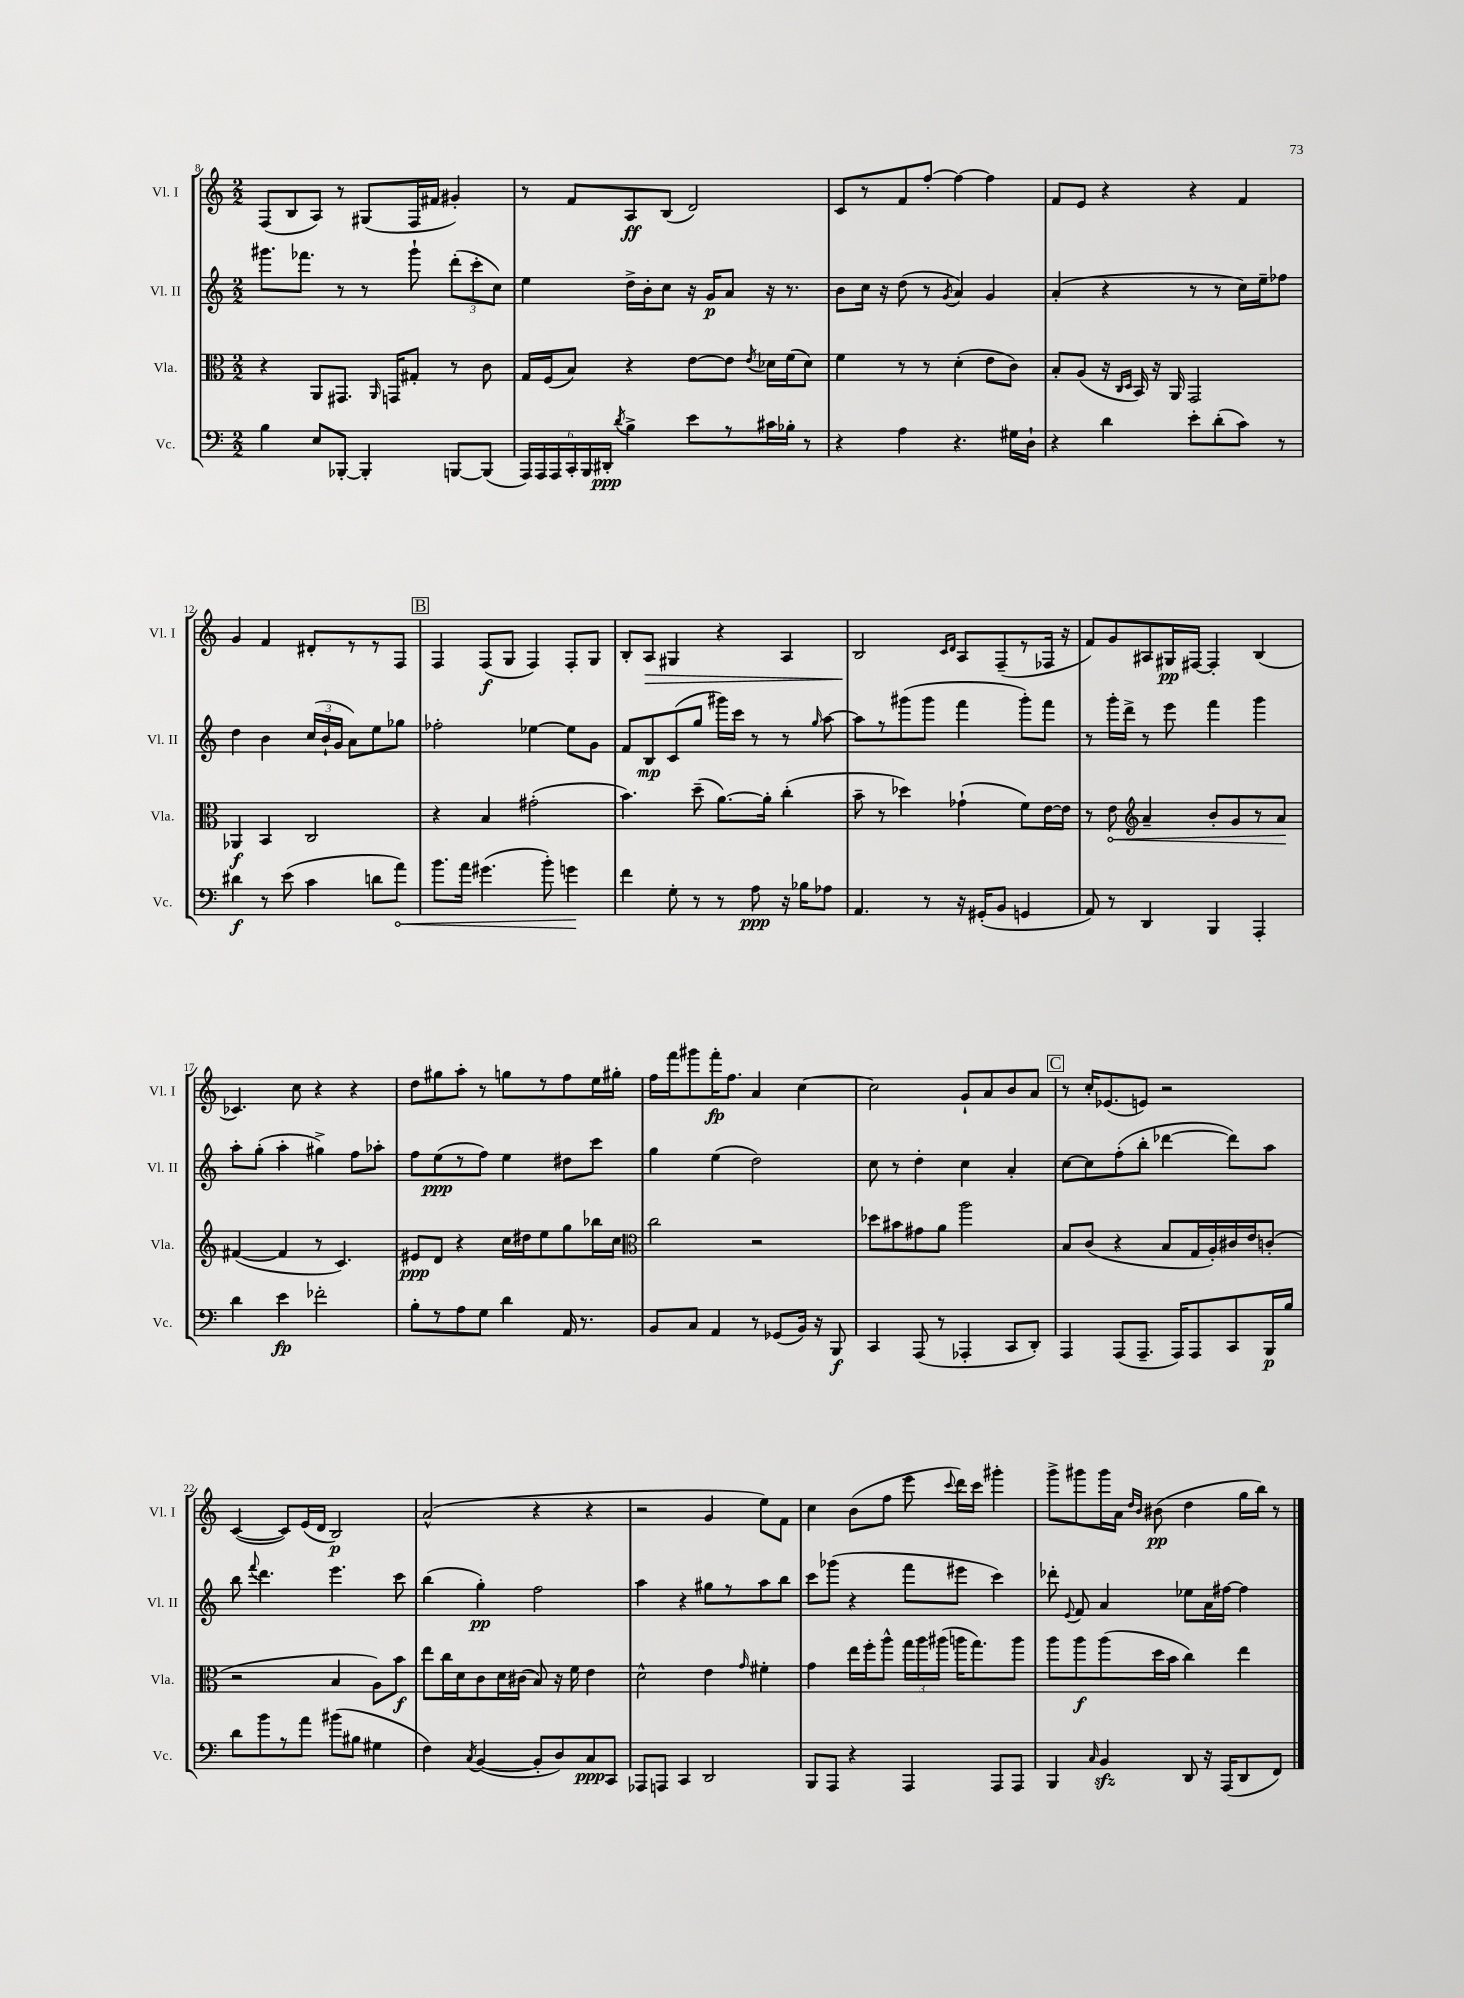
<<
\new StaffGroup <<
\new Staff = "s0" \with { instrumentName = "Vl. I" shortInstrumentName = "Vl. I" } {
    \clef treble \key c \major \numericTimeSignature \time 2/2
    \autoBeamOff f8[( b8 a8]) r8 gis8[( f16 fis'16] gis'4-.) |
    r8 f'8[ a8\ff b8]( d'2) |
    c'8[ r8 f'8 f''8]~-. f''4~ f''4 |
    f'8[ e'8] r4 r4 f'4 |
    g'4 f'4 dis'8[-. r8 r8 f8] |
    \mark \markup { \box "B" } f4 f8[\f( g8] f4) f8[-. g8] |
    b8[-. a8]\> gis4 r4 a4 |
    b2\! \grace { c'16[ d'16] } a8[ f8--( r8 fes16] r16 |
    f'8[) g'8 ais8 gis16\pp fis16]~ fis4-. b4( |
    ces'4.) c''8 r4 r4 |
    d''8[ gis''8 a''8]-. r8 g''8[ r8 f''8 e''16 gis''16]-. |
    f''16[ f'''16 gis'''8 f'''16-.\fp f''8.] a'4 c''4~ |
    c''2 g'8[-! a'8 b'8 a'8] |
    \mark \markup { \box "C" } r8 c''16[-. ees'8.( e'8]) r2 |
    c'4~( c'8[) e'16( d'16] b2\p) |
    a'2-^( r4 r4 |
    r2 g'4 e''8[) f'8] |
    c''4 b'8[( f''8] e'''8 \appoggiatura { c'''8 } d'''16[) c'''16] gis'''4-. |
    g'''8[-> gis'''8 gis'''16 a'16] \grace { d''16[ b'16] } bis'8\pp( d''4 g''16[ b''16]) r8 \bar "|." |
}
\new Staff = "s1" \with { instrumentName = "Vl. II" shortInstrumentName = "Vl. II" } {
    \clef treble \key c \major \numericTimeSignature \time 2/2
    \autoBeamOff gis'''8.[ fes'''8.] r8 r8 gis'''8-! \tuplet 3/2 { d'''8[-.( c'''8-. c''8]) } |
    e''4 d''16[-> b'16-. c''8] r16 g'16[\p a'8] r16 r8. |
    b'8[ c''16] r16 d''8( r8 \acciaccatura { g'8 } a'4) g'4 |
    a'4-.( r4 r8 r8 c''16[) e''16-- fes''8] |
    d''4 b'4 \tuplet 3/2 { c''16[( b'16-! g'16] } a'8[) e''8 ges''8] |
    \mark \markup { \box "B" } fes''2-. ees''4~ ees''8[ g'8] |
    f'8[ b8\mp c'8( g''8] gis'''16[) c'''16] r8 r8 \grace { g''16 } a''8~ |
    a''8[ r8 gis'''8( gis'''8] f'''4 gis'''8[-.) f'''8] |
    r8 g'''16[-. d'''16]-> r8 e'''8 f'''4 g'''4 |
    a''8[-. g''8]-.( a''4-. gis''4->) f''8[ aes''8]-. |
    f''8[ e''8\ppp( r8 f''8]) e''4 dis''8[ c'''8] |
    g''4 e''4( d''2) |
    c''8 r8 d''4-. c''4 a'4-. |
    \mark \markup { \box "C" } c''8[~ c''8 f''8-.( b''8]-. des'''4~ des'''8[) a''8] |
    b''8 \appoggiatura { f'''8 } d'''4. e'''4. c'''8 |
    b''4( g''4-.\pp) f''2 |
    a''4 r4 gis''8[ r8 a''8 b''8] |
    c'''8[ ges'''8]( r4 f'''8[ eis'''8] c'''4) |
    des'''8-. \appoggiatura { e'8 } f'8 a'4 ees''8[ a'16 fis''16]~ fis''4 \bar "|." |
}
\new Staff = "s2" \with { instrumentName = "Vla." shortInstrumentName = "Vla." } {
    \clef alto \key c \major \numericTimeSignature \time 2/2
    \autoBeamOff r4 a,8[ gis,8.] \grace { a,16 } g,16[ gis8]-. r8 c'8 |
    g16[ f16( b8]) r4 e'8[~ e'8] \acciaccatura { e'8 } des'16[ f'16( des'8]) |
    f'4 r8 r8 d'4-.( e'8[ c'8]) |
    b8[-. a8]( r16 \grace { c16[ d16] } b,16) r16 a,16 g,2 |
    aes,4\f b,4 c2 |
    \mark \markup { \box "B" } r4 b4 gis'2-.( |
    b'4.) d''8--( a'8.[~) a'16]-. c''4-.( |
    b'8-- r8 des''4) ges'4-!( f'8[) e'16~ e'16] |
    r8 \once \override Hairpin.circled-tip = ##t e'8\< \clef treble a'4-- b'8[-. g'8 r8 a'8]\! |
    fis'4~( fis'4 r8 c'4.) |
    eis'8[\ppp d'8] r4 c''16[ dis''16 e''8 g''8 bes''16 c''16] |
    \clef alto c''2 r2 |
    des''8[ bis'8 gis'8 a'8] a''2 |
    \mark \markup { \box "C" } b8[ c'8]( r4 b8[ g16 a16-.) cis'16 e'16 c'8]-.( |
    r2 b4 a8[) b'8]\f |
    e''8[ c''16 d'16 c'8 d'16 cis'16]( b8) r16 f'16 e'4 |
    d'2-^ e'4 \grace { g'16 } fis'4-. |
    g'4 e''16[ f''16-. a''8]-^ \tuplet 3/2 { g''16[ a''16 ais''16]( } a''16[ g''8.) a''8] |
    a''8[ a''8\f a''8( d''16 b'16] c''4) e''4 \bar "|." |
}
\new Staff = "s3" \with { instrumentName = "Vc." shortInstrumentName = "Vc." } {
    \clef bass \key c \major \numericTimeSignature \time 2/2
    \autoBeamOff b4 e8[ bes,,8]~-. bes,,4-. b,,8[~ b,,8]( |
    \tuplet 6/4 { a,,16[) a,,16 a,,16 c,16-. b,,16 dis,16]-.\ppp } \acciaccatura { d'8 } b4-> e'8[ r8 cis'16 bes16]-. r8 |
    r4 a4 r4. gis16[ d16]-! |
    r4 d'4 e'8[-. d'8-.( c'8]) r8 |
    dis'4\f r8 e'8( c'4 d'8[ \once \override Hairpin.circled-tip = ##t a'8]\<) |
    \mark \markup { \box "B" } b'8.[ a'16] gis'4.( b'8-.) g'4\! |
    f'4 g8-. r8 r8 a8\ppp r16 bes16[ aes8] |
    a,4. r8 r16 gis,16[-.( b,8] g,4 |
    a,8) r8 d,4 b,,4 a,,4-. |
    d'4 e'4\fp fes'2-. |
    b8[-. r8 a8 g8] d'4 a,16 r8. |
    b,8[ c8] a,4 r8 ges,8[( b,16]) r16 b,,8\f |
    c,4 a,,8( r8 aes,,4-. c,8[ d,8]-.) |
    \mark \markup { \box "C" } a,,4 a,,8[( a,,8.]-- a,,16[) a,,8 c,8 b,,16\p b16] |
    d'8[ b'8 r8 a'8] bis'8[( bis8] gis4 |
    f4) \acciaccatura { c8 } b,4~( b,8[-. d8) c8\ppp c,8] |
    aes,,8[ a,,8] c,4 d,2 |
    b,,8[ a,,8] r4 a,,4 a,,8[ a,,8] |
    b,,4 \grace { c16 } b,4\sfz d,8 r16 a,,16[( d,8 f,8]) \bar "|." |
}
>>
>>
\layout { \context { \Score currentBarNumber = #8 } }
